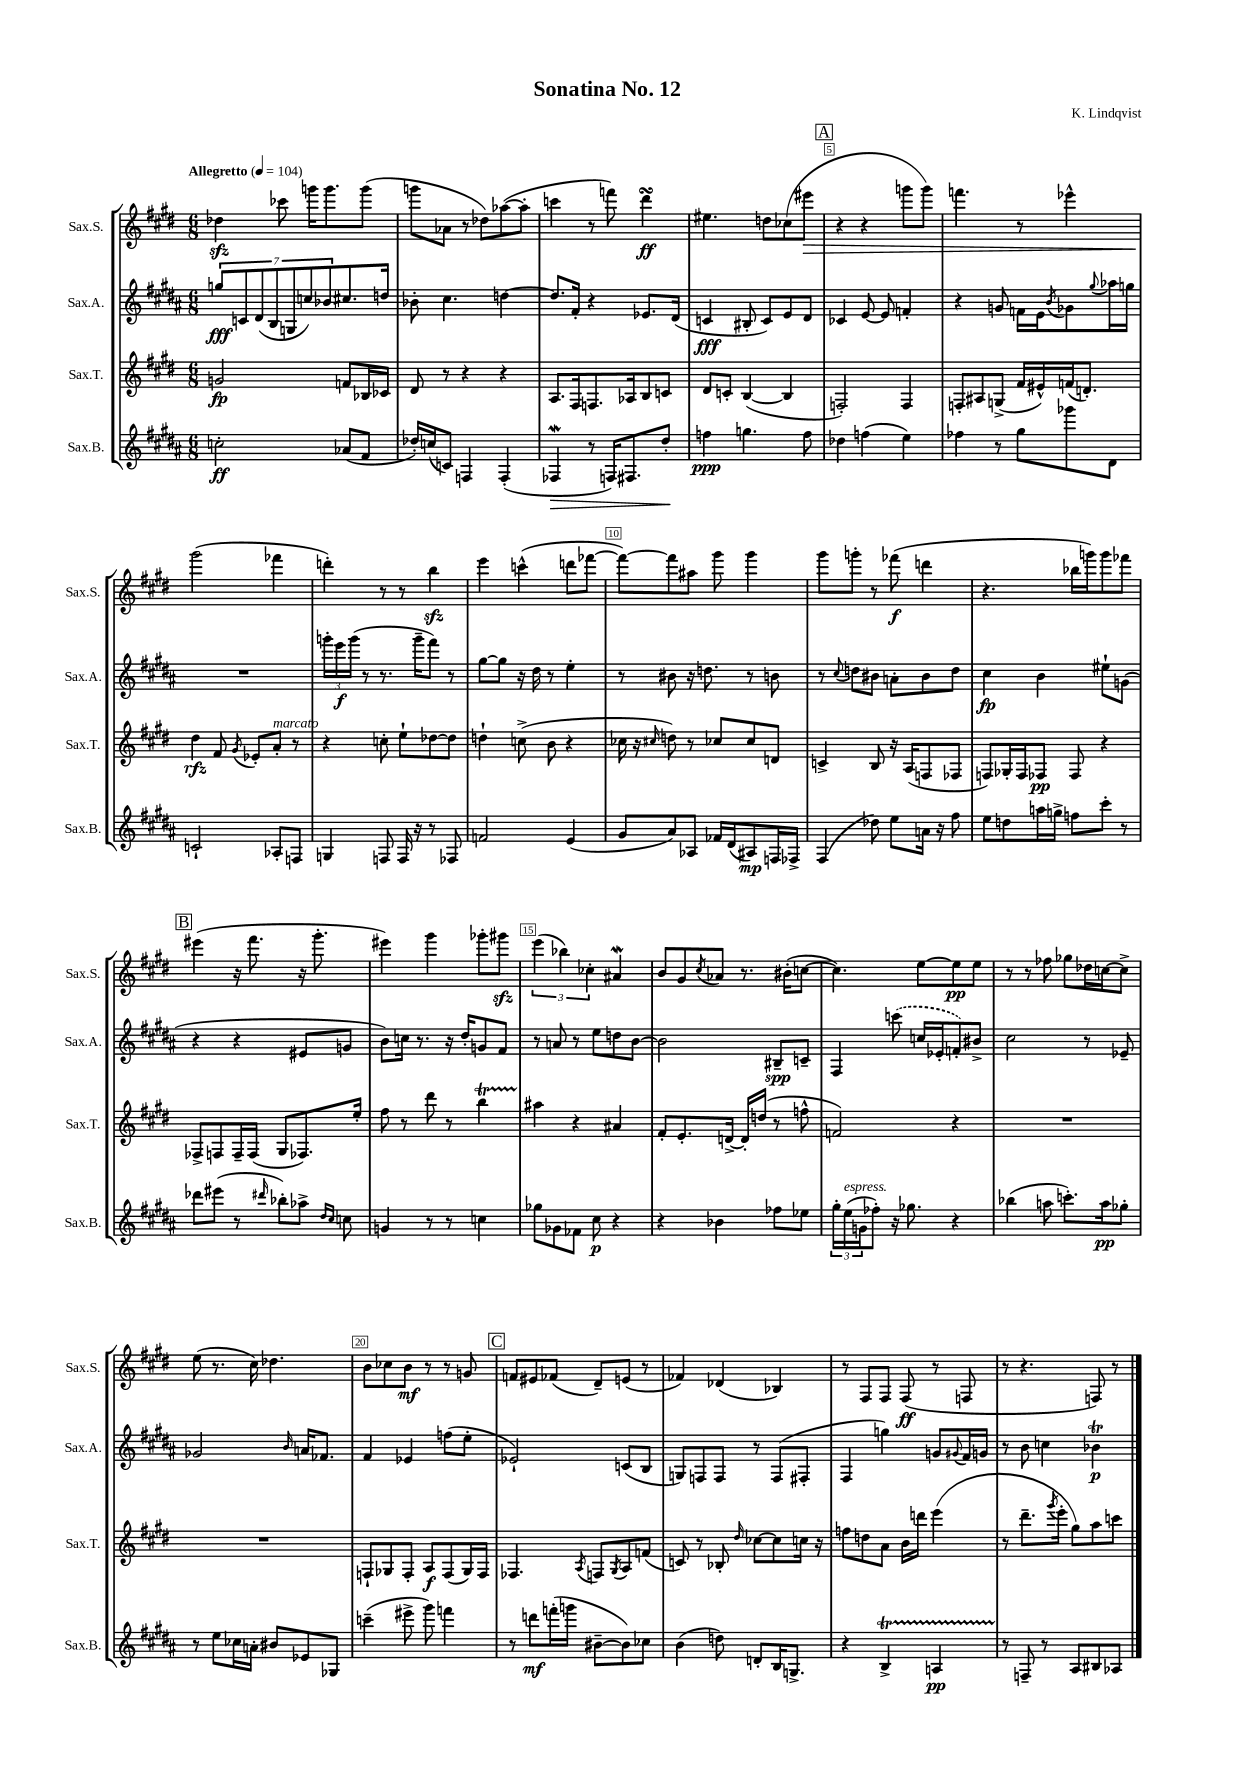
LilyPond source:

\header { title = "Sonatina No. 12" composer = "K. Lindqvist" }
<<
\new StaffGroup <<
\new Staff = "s0" \with { instrumentName = "Sax.S." shortInstrumentName = "Sax.S." } {
    \clef treble \key e \major \numericTimeSignature \time 6/8 \tempo "Allegretto" 4 = 104
    des''4\sfz ces'''8 g'''16 g'''8. g'''8( |
    g'''8 aes'8 r8 des''8) aes''8~( aes''8-. |
    c'''4 r8 f'''8) dis'''4\turn\ff |
    eis''4. d''8 ces''8( eis'''8\> |
    \mark \markup { \box "A" } r4 r4 g'''8 g'''8) |
    f'''4. r8 ees'''4-^ |
    gis'''2\!( fes'''4 |
    d'''4-.) r8 r8 b''4\sfz |
    e'''4 c'''4-^( d'''8 fes'''8~ |
    fes'''8~) fes'''8 ais''8 gis'''8 gis'''4 |
    gis'''8 g'''8-. r8 fes'''8\f( d'''4 |
    r4. bes''16 g'''16) g'''8 fes'''8 |
    \mark \markup { \box "B" } eis'''4( r16 fis'''8. r16 gis'''8.-. |
    eis'''4) gis'''4 ges'''8-. gis'''8\sfz |
    \tuplet 3/2 { e'''4( bes''4) ces''4-. } ais'4\mordent |
    b'8 gis'8 \acciaccatura { cis''8 } aes'8 r8. bis'16-.( c''8~ |
    c''4.) e''8~ e''8\pp e''8 |
    r8 r8 fes''8 ges''8 des''16 c''16~ c''8-> |
    e''8( r8. cis''16) des''4. |
    b'8 ces''8 b'8\mf r8 r8 g'8 |
    \mark \markup { \box "C" } f'8 eis'8 fes'8( dis'8--) e'8( r8 |
    fes'4) des'4( bes4) |
    r8 fis8 fis8 fis8\ff( r8 f8 |
    r8 r4. f8) r8 \bar "|." |
}
\new Staff = "s1" \with { instrumentName = "Sax.A." shortInstrumentName = "Sax.A." } {
    \clef treble \key b \major \numericTimeSignature \time 6/8
    \tuplet 7/4 { g''8\fff c'8 dis'8( b8 g8 c''8) bes'8 } cis''8. d''16 |
    bes'8-. cis''4. d''4~ |
    d''8. fis'16-. r4 ees'8. dis'16( |
    c'4\fff bis8-. c'8) e'8 dis'8 |
    \mark \markup { \box "A" } ces'4 e'8~ e'8 f'4-. |
    r4 g'8 f'16 e'16 \acciaccatura { b'8 } ges'8 \appoggiatura { gis''8 } aes''16 g''16 |
    R2. |
    \tuplet 3/2 { g'''16-. e'''16\f g'''16( } r8 r8. g'''16-- fis'''8) r8 |
    gis''8~ gis''8 r16 dis''16 r8 e''4-. |
    r8 bis'8 r16 d''8. r8 b'8 |
    r8 \appoggiatura { cis''8 } d''8 bis'8 a'8-. bis'8 d''8 |
    cis''4\fp b'4 eis''8-! g'8( |
    \mark \markup { \box "B" } r4 r4 eis'8 g'8 |
    b'8) c''16 r8. r16 dis''16-. g'8 fis'8 |
    r8 a'8 r8 e''8 d''8 b'8~ |
    b'2 bis8--\spp c'8-- |
    fis4 \once \slurDashed c'''8( c''16 ees'16-. f'8-.) bis'8-> |
    cis''2 r8 ees'8-- |
    ges'2 \grace { b'16 } a'16 fes'8. |
    fis'4 ees'4 f''8( e''8-. |
    \mark \markup { \box "C" } ees'2-!) c'8( b8 |
    g8) f8 f8 r8 f8( fis8-. |
    fis4 g''4) g'8 \appoggiatura { gis'8 } fis'16 g'16 |
    r8 b'8 c''4 bes'4\trill\p \bar "|." |
}
\new Staff = "s2" \with { instrumentName = "Sax.T." shortInstrumentName = "Sax.T." } {
    \clef treble \key e \major \numericTimeSignature \time 6/8
    g'2\fp f'8 bes16 ces'16 |
    dis'8 r8 r4 r4 |
    a8. fis16 f8. aes16 b8 c'8 |
    dis'8 c'8-. b4~( b4 |
    \mark \markup { \box "A" } f2-.) f4 |
    f8-. ais8 g8->( fis'16 eis'16-^) f'16( d'8.-.) |
    dis''4\rfz fis'8 \acciaccatura { gis'8 } ees'8-. a'8-.^\markup { \italic "marcato" } r8 |
    r4 c''8-. e''8-! des''8~ des''8 |
    d''4-! c''8->( b'8 r4 |
    ces''16 r16 \grace { cis''16 } d''8) r8 ces''8 ces''8 d'8 |
    c'4-> b8 r16 a16( f8 fes8 |
    f8) ges16-. f16 fes8\pp fes8 r4 |
    \mark \markup { \box "B" } fes8-> f8 f16-- f16( gis8 fes8.) e''16-. |
    fis''8 r8 dis'''8 r8 b''4\startTrillSpan |
    ais''4\stopTrillSpan r4 ais'4 |
    fis'8-. e'8.-. d'16~-> d'16-. d''16( r8 f''8-^ |
    f'2) r4 |
    R2. |
    R2. |
    f8-! ges8 f8-. a8\f f8( ges16) f16 |
    \mark \markup { \box "C" } fes4. \acciaccatura { a8 } f8 \acciaccatura { gis8 } a8 f'8( |
    c'8) r8 bes8-. \grace { dis''16 } ces''8~ ces''8 c''16 r16 |
    f''8 d''8 a'8 b'16 d'''16 e'''4( |
    r8 dis'''8.-- \acciaccatura { gis'''8 } e'''16-. gis''8) a''8 c'''8 \bar "|." |
}
\new Staff = "s3" \with { instrumentName = "Sax.B." shortInstrumentName = "Sax.B." } {
    \clef treble \key b \major \numericTimeSignature \time 6/8
    c''2-.\ff aes'8( fis'8 |
    des''16-.) c''16( c'8) f4 f4-.( |
    fes4\mordent\> r8 f16) fis8. dis''8-.\! |
    f''4\ppp g''4. f''8 |
    \mark \markup { \box "A" } des''4 f''4( e''4) |
    fes''4 r8 gis''8 ges'''8 dis'8 |
    c'2-! aes8-. f8 |
    g4 f8 f16 r16 r8 fes8 |
    f'2 e'4( |
    gis'8 ais'8) aes8 fes'16 dis'16( ais8\mp) f16 fes16-> |
    fis4( des''8) e''8 a'16 r16 fis''8 |
    e''8 d''8 a''16 g''16-> f''8 cis'''8-. r8 |
    \mark \markup { \box "B" } des'''8 eis'''8( r8 \grace { dis'''16 } bes''8-.) aes''8-> \grace { dis''16 cis''16 } c''8 |
    g'4 r8 r8 c''4 |
    ges''8 ges'8 fes'8 cis''8\p r4 |
    r4 bes'4 fes''8 ees''8 |
    \tuplet 3/2 { gis''16-. e''16^\markup { \italic "espress." }( g'16 } fes''8-.) r16 ges''8. r4 |
    bes''4( a''8 c'''8.-.) a''16\pp ges''8-. |
    r8 e''8 ces''16 a'16-. bis'8 ees'8 ges8 |
    c'''4--( eis'''8-> gis'''8) f'''4 |
    \mark \markup { \box "C" } r8 d'''8\mf f'''16-.( g'''16 bis'8~-- bis'8) ces''8 |
    b'4( d''8) d'8-. b16 g8.-> |
    r4 b4->\startTrillSpan a4\pp |
    r8\stopTrillSpan f8-- r8 ais8 bis8 aes8 \bar "|." |
}
>>
>>
\layout { \context { \Score \override BarNumber.break-visibility = ##(#f #t #t) barNumberVisibility = #(every-nth-bar-number-visible 5) \override BarNumber.stencil = #(make-stencil-boxer 0.1 0.3 ly:text-interface::print) } }
